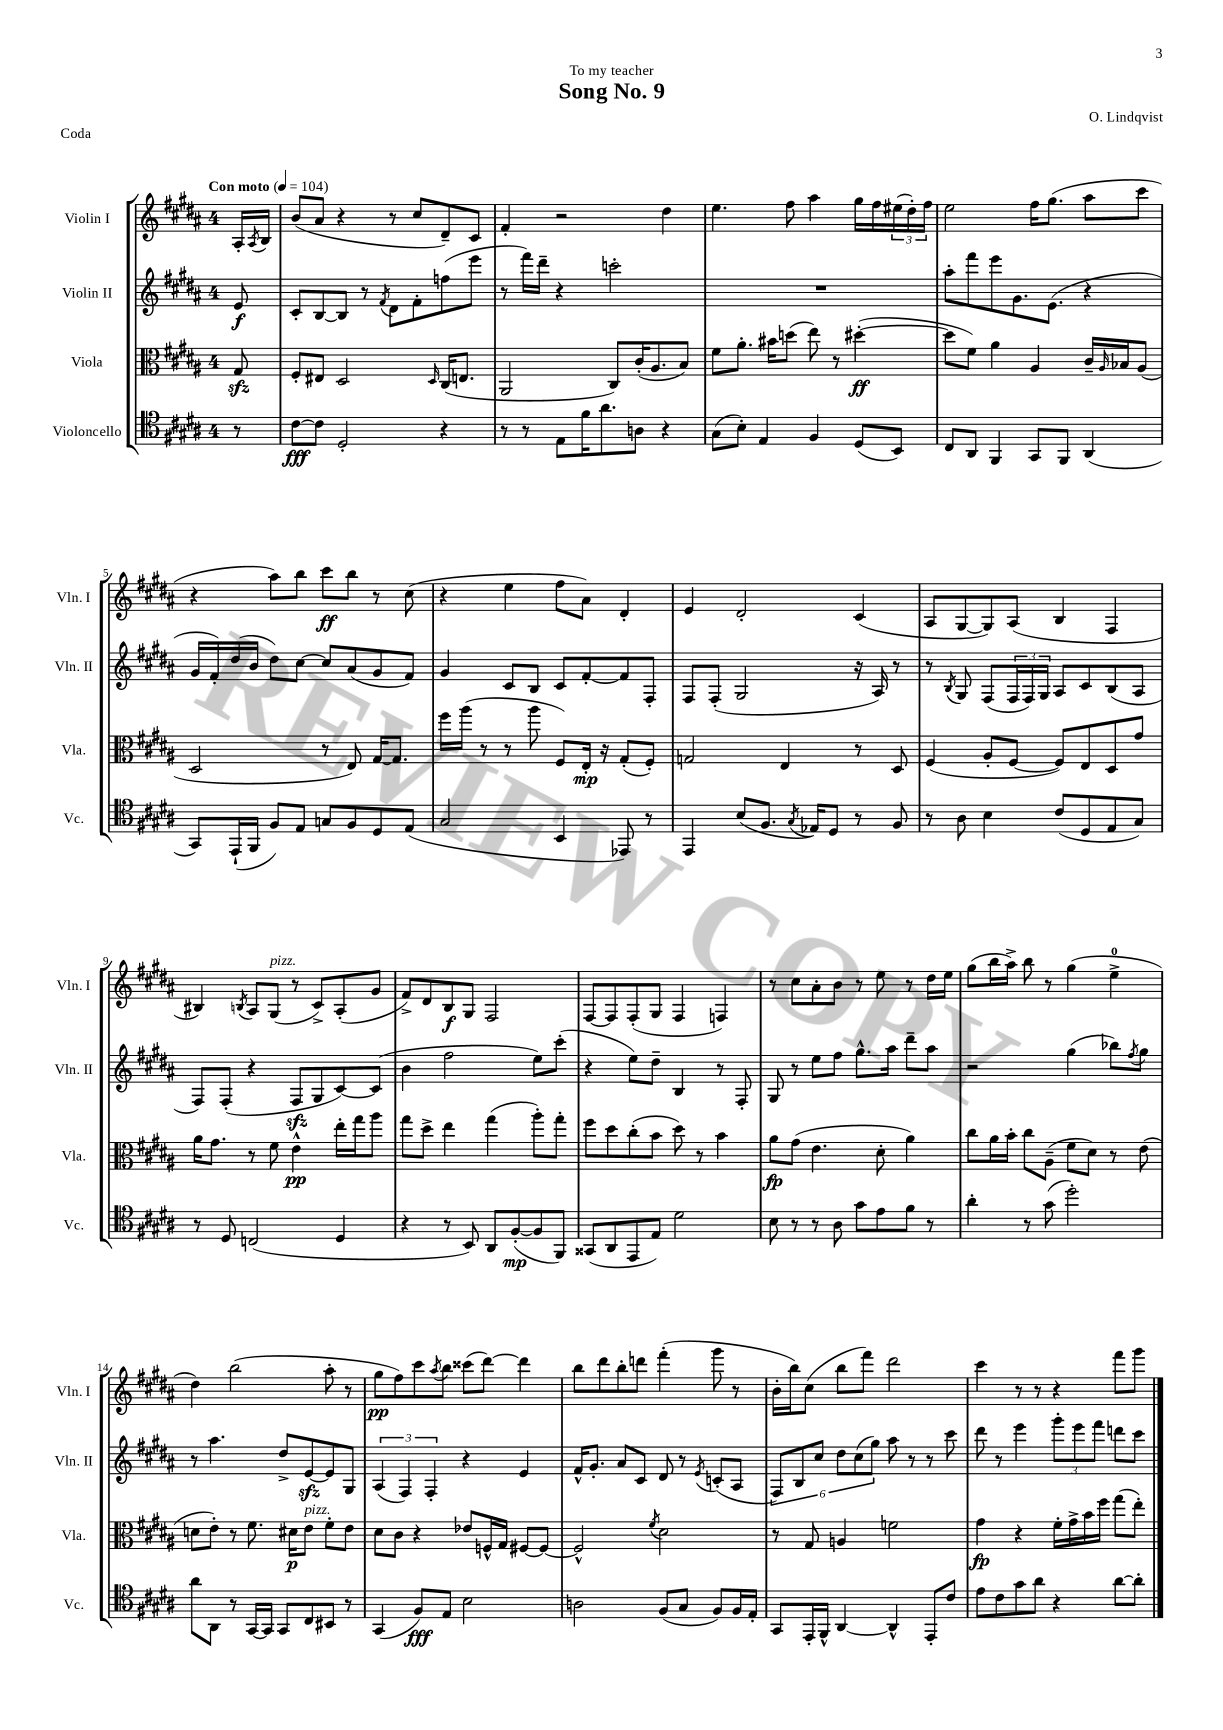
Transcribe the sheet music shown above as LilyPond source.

\header { title = "Song No. 9" composer = "O. Lindqvist" dedication = "To my teacher" piece = "Coda" }
<<
\new StaffGroup <<
\new Staff = "s0" \with { instrumentName = "Violin I" shortInstrumentName = "Vln. I" } {
    \clef treble \key b \major \once \override Staff.TimeSignature.style = #'single-digit \time 4/4 \partial 8 \tempo "Con moto" 4 = 104
    ais16-. \acciaccatura { ais8 } b16 |
    b'8( ais'8 r4 r8 cis''8 dis'8--) cis'8 |
    fis'4-. r2 dis''4 |
    e''4. fis''8 ais''4 gis''16 fis''16 \tuplet 3/2 { eis''16( dis''16-.) fis''16 } |
    e''2 fis''16 gis''8.( ais''8 cis'''8 |
    r4 ais''8) b''8 cis'''8\ff b''8 r8 cis''8( |
    r4 e''4 fis''8 ais'8) dis'4-. |
    e'4 dis'2-. cis'4( |
    ais8 gis8~ gis8) ais8( b4 fis4 |
    bis4) \acciaccatura { b8 } ais8 gis8^\markup { \italic "pizz." }( r8 cis'8->) ais8-.( gis'8 |
    fis'8->) dis'8 b8\f gis8 fis2 |
    fis8~ fis8 fis8-.( gis8 fis4 f4) |
    r8 cis''8 ais'8-. b'8 r8 e''8 r8 dis''16 e''16 |
    gis''8( b''16 ais''16->) b''8 r8 gis''4( e''4-0-> |
    dis''4) b''2( ais''8-. r8 |
    gis''8\pp fis''8) cis'''8 \acciaccatura { ais''8 } b''8 cisis'''8( dis'''8~) dis'''4 |
    b''8 dis'''8 b''8-. d'''8 fis'''4-.( gis'''8 r8 |
    b'16-. b''16) cis''8( b''8 fis'''8) dis'''2 |
    cis'''4 r8 r8 r4 fis'''8 gis'''8 \bar "|." |
}
\new Staff = "s1" \with { instrumentName = "Violin II" shortInstrumentName = "Vln. II" } {
    \clef treble \key b \major \once \override Staff.TimeSignature.style = #'single-digit \time 4/4 \partial 8
    e'8\f |
    cis'8-. b8~ b8 r8 \acciaccatura { fis'8 } dis'8 fis'8-. f''8( e'''8 |
    r8 fis'''16) dis'''16-- r4 c'''2-. |
    R1 |
    ais''8-. fis'''8 e'''8 gis'8. e'8.( r4 |
    gis'16 fis'16-.) dis''16( b'16 dis''8) cis''8~ cis''8 ais'8( gis'8 fis'8) |
    gis'4 cis'8 b8 cis'8 fis'8~-. fis'8 fis8-. |
    fis8 fis8-.( gis2 r16 ais16) r8 |
    r8 \acciaccatura { b8 } gis8 fis8( \tuplet 3/2 { fis16 fis16) gis16 } ais8 cis'8 b8( ais8 |
    fis8) fis8-.( r4 fis8\sfz gis8 cis'8~) cis'8( |
    b'4 fis''2 e''8) cis'''8-.( |
    r4 e''8) dis''8-- b4 r8 fis8-. |
    gis8 r8 e''8 fis''8 gis''8.-^ ais''16 dis'''8-- ais''8 |
    r2 gis''4( bes''8) \acciaccatura { fis''8 } gis''8 |
    r8 ais''4. dis''8-> e'8~\sfz e'8 gis8 |
    \tuplet 3/2 { ais4( fis4) fis4-. } r4 e'4 |
    fis'16-^ gis'8.-. ais'8 cis'8 dis'8 r8 \acciaccatura { e'8 } c'8-.( ais8 |
    \tuplet 6/4 { fis8) b8 cis''8 dis''8 cis''8( gis''8) } ais''8 r8 r8 cis'''8 |
    dis'''8 r8 e'''4 \tuplet 3/2 { gis'''8-. e'''8 fis'''8 } d'''8 cis'''8 \bar "|." |
}
\new Staff = "s2" \with { instrumentName = "Viola" shortInstrumentName = "Vla." } {
    \clef alto \key b \major \once \override Staff.TimeSignature.style = #'single-digit \time 4/4 \partial 8
    gis8\sfz |
    fis8-. eis8 dis2 \grace { dis16 } cis16( e8. |
    ais,2 cis8) cis'16-.( ais8. b8) |
    fis'8 ais'8.-. bis'16 d''8( e''8) r8 dis''4~-.\ff( |
    dis''8 fis'8) ais'4 ais4 cis'16-- \grace { ais16 } bes16 ais8( |
    dis2 r8 e8) gis16~ gis8. |
    fis''16 ais''16( r8 r8 ais''8 fis8) e16-.\mp r16 gis8-.( fis8-.) |
    g2 e4 r8 dis8 |
    fis4( ais8-. fis8~ fis8) e8 dis8 gis'8 |
    ais'16 gis'8. r8 fis'8 e'4-^\pp e''16-. gis''16 ais''8 |
    gis''8 dis''8-> e''4 gis''4( ais''8-.) gis''8-. |
    fis''8 dis''8 cis''8-.( b'8 dis''8) r8 b'4 |
    ais'8\fp gis'8( e'4. dis'8-. ais'4) |
    cis''8 ais'16 b'16-. cis''8 ais8--( fis'8 dis'8) r8 e'8( |
    d'8 e'8-.) r8 fis'8. dis'16\p e'8^\markup { \italic "pizz." } fis'8-. e'8 |
    dis'8 cis'8 r4 ees'8 f16-^ gis16 fis8~ fis8~ |
    fis2-^ \acciaccatura { fis'8 } dis'2 |
    r8 gis8 a4 f'2 |
    gis'4\fp r4 fis'16-. gis'16-> b'16 fis''16 gis''8( e''8-.) \bar "|." |
}
\new Staff = "s3" \with { instrumentName = "Violoncello" shortInstrumentName = "Vc." } {
    \clef tenor \key b \major \once \override Staff.TimeSignature.style = #'single-digit \time 4/4 \partial 8
    r8 |
    cis'8~\fff cis'8 dis2-. r4 |
    r8 r8 e8 fis'16 ais'8. a8 r4 |
    gis8( b8-.) e4 fis4 dis8( b,8) |
    cis8 ais,8 fis,4 gis,8 fis,8 ais,4( |
    gis,8) e,16-!( fis,16 fis8) e8 g8 fis8 dis8 e8( |
    gis2 b,4 ees,8) r8 |
    e,4 b8( fis8. \acciaccatura { gis8 } ees16) dis8 r8 fis8 |
    r8 ais8 b4 cis'8( dis8 e8 gis8) |
    r8 dis8 c2( dis4 |
    r4 r8 b,8) ais,8 fis8~-.\mp( fis8 fis,8) |
    gisis,8( ais,8 e,8 e8) dis'2 |
    b8 r8 r8 ais8 gis'8 e'8 fis'8 r8 |
    ais'4-. r8 gis'8( dis''2-.) |
    ais'8 ais,8 r8 gis,16~ gis,16 gis,8 cis8 bis,8 r8 |
    gis,4( fis8\fff) e8 b2 |
    a2 fis8( gis8 fis8) fis16 e16-. |
    gis,8 e,16-. fis,16-^ ais,4~ ais,4-^ e,8-. cis'8 |
    e'8 cis'8 gis'8 ais'8 r4 ais'8~ ais'8-. \bar "|." |
}
>>
>>
